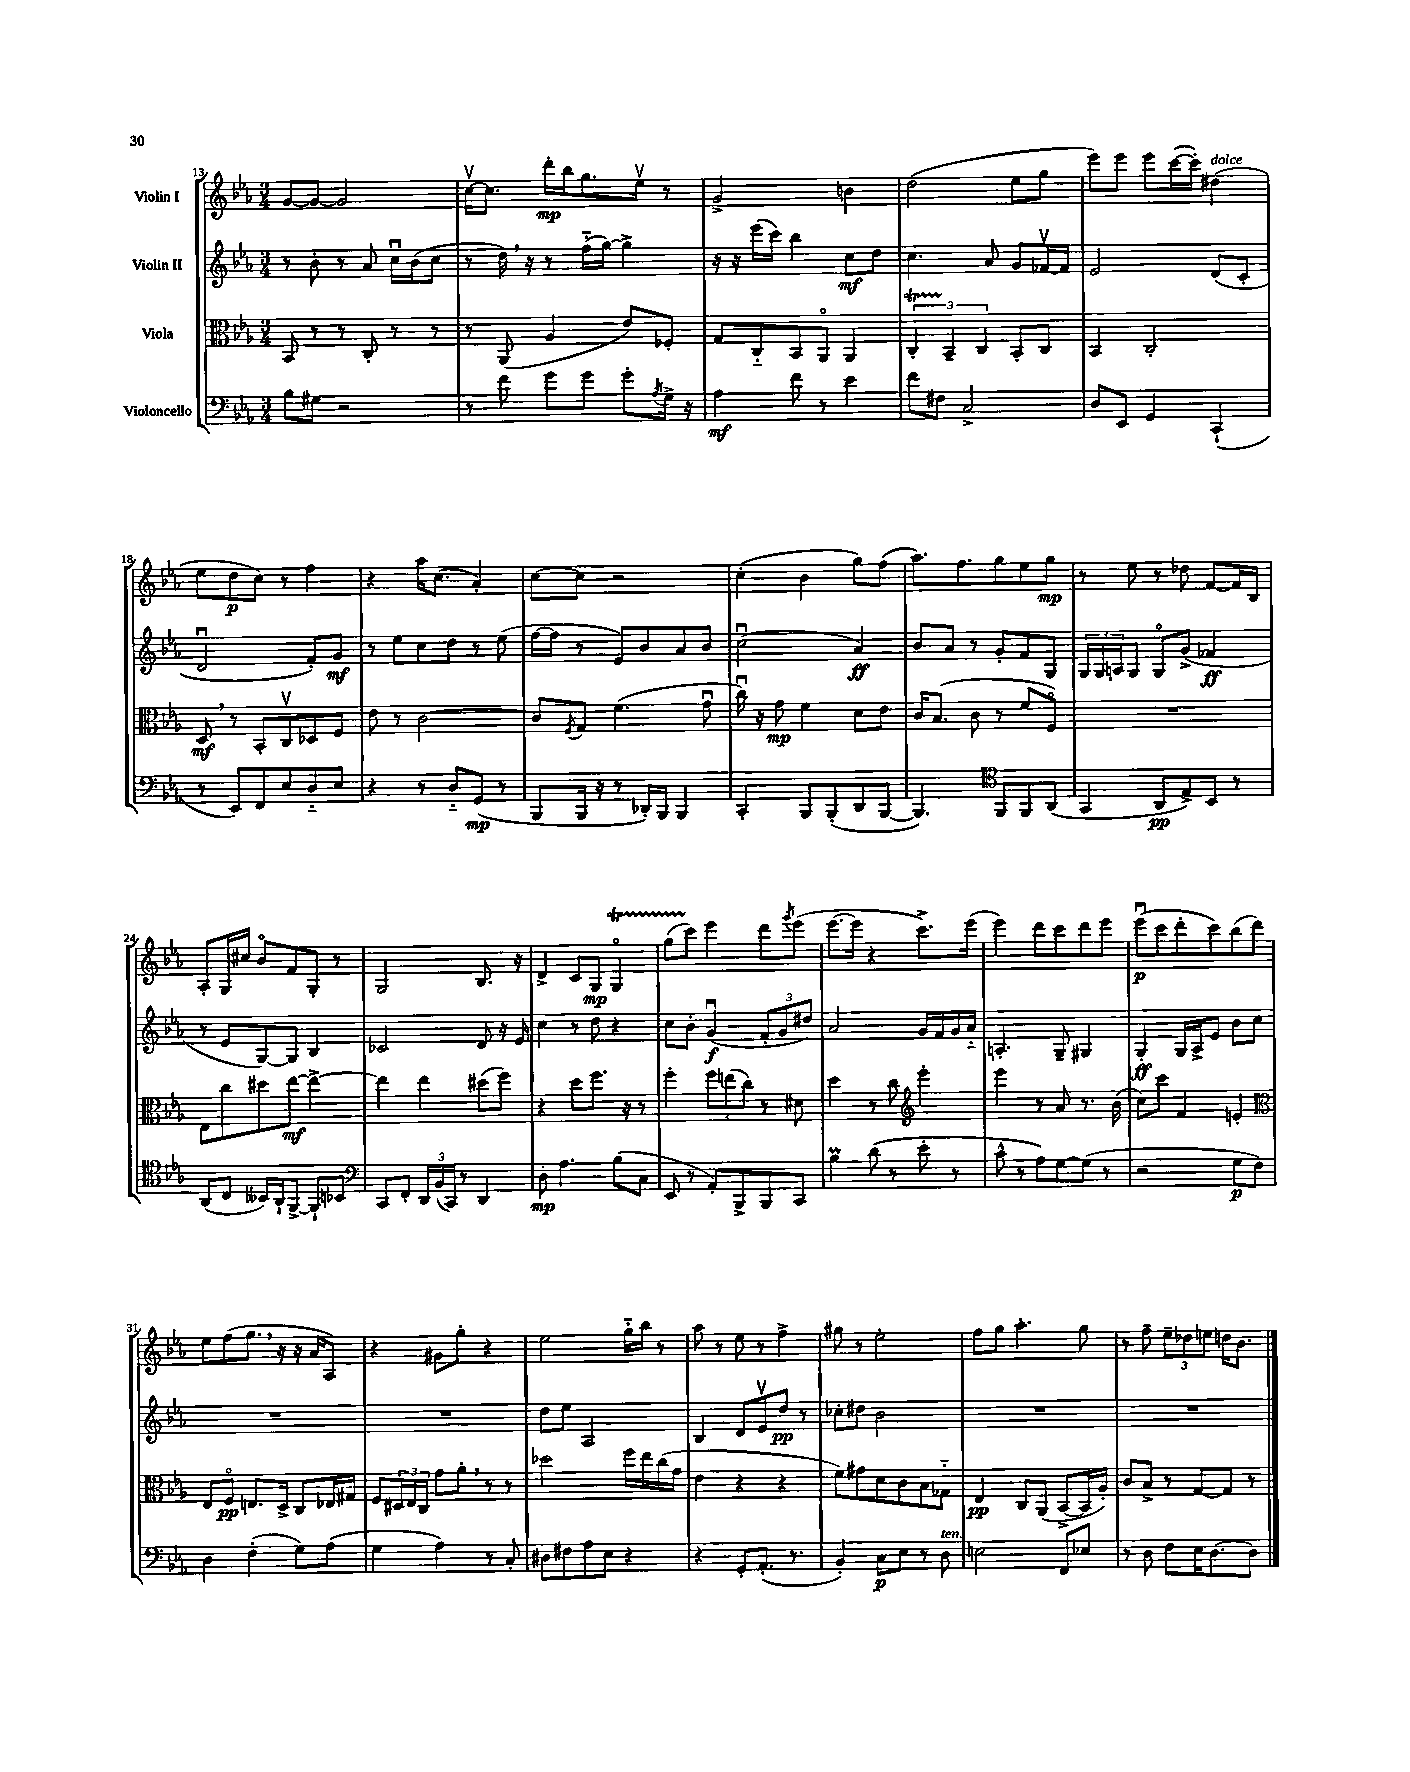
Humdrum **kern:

**kern	**kern	**kern	**kern
*staff4	*staff3	*staff2	*staff1
*clefF4	*clefC3	*clefG2	*clefG2
*k[b-e-a-]	*k[b-e-a-]	*k[b-e-a-]	*k[b-e-a-]
*M3/4	*M3/4	*M3/4	*M3/4
8B-	8BB-	8r	[8g
8G#	8r	8b-'	8g_
2r	8r	8r	2g]
.	8C'	8a-	.
.	8r	16ccu	.
.	.	(16b-	.
.	8r	8cc	.
=	=	=	=
8r	8r	8r	[16ccv
.	.	.	8.cc]
8f	(8AA-	16dd)	.
.	.	16r	.
8g	4A-	8r	16ddd'
.	.	.	16bb-
8g	.	(16ff'~	8.gg
.	.	[16gg)	.
8g'	8e-)	4gg^]	.
.	.	.	16ee-v
8qA-	.	.	.
16G^	8F-'	.	8r
16r	.	.	.
=	=	=	=
4A-	8G	16r	2g^
.	.	16r	.
.	8C'~	(16eee-	.
.	.	16ccc)	.
8f	8BB-	4bb-	.
8r	8AA-o	.	.
4e-	4AA-	8cc	4b
.	.	8dd	.
=	=	=	=
8f	6C'	4.cc	(2dd
8F#	.	.	.
.	6BB-~	.	.
2C^	.	.	.
.	6C	.	.
.	.	8a-	.
.	8BB-'	8g	8ee-
.	8C	[16f-v	8gg
.	.	16f-]	.
=	=	=	=
8D	4BB-	2e-	8eee-)
8EE-	.	.	8eee-
4GG	2C'	.	8eee-
.	.	.	([16ccc
.	.	.	16ccc'])
(4CC`	.	(8d	(4dd#
.	.	8c'	.
=	=	=	=
8r	8D	2du	8ee-
8EE-)	8r	.	8dd
8FF	8BB-'	.	8cc)
8E-	8Cv	.	8r
8D'~	8D-	8f')	4ff
8E-	8F	8g	.
=	=	=	=
4r	8e-	8r	4r
.	8r	8ee-	.
8r	[2c	8cc	16aa-
.	.	.	(8.cc
8D'~	.	8dd	.
(8GG	.	8r	4a-')
8r	.	(8ee-	.
=	=	=	=
8BBB-	8c]	[16ff	[8cc
.	.	16ff]	.
.	8qF	.	.
16BBB-	8G	8r	8cc]
16r	.	.	.
8r	(4.f	8e-)	2r
16DD-')	.	8b-	.
16BBB-	.	.	.
4BBB-	.	8a-	.
.	8gu	8b-	.
=	=	=	=
4CC'	16ccu)	(2ccu	(4cc'
.	16r	.	.
.	8g	.	.
8BBB-	4f	.	4b-
(8BBB-'	.	.	.
8DD	8d	4a-)	8gg)
[8BBB-	8e-	.	(8ff
=	=	=	=
4.BBB-])	16c	8b-	8.aa-)
.	(8.B-	.	.
.	.	8a-	.
.	.	.	8.ff
.	8c	8r	.
*clefC4	*	*	*
8FF	8r	8g'	8gg
8FF	8f	8f	8ee-
(8AA-	8Fo)	8G	8gg
=	=	=	=
4GG	2.r	24G	8r
.	.	24G	.
.	.	24A	.
.	.	8G	8ee-
8AA-	.	8Go	8r
8E-^)	.	(8g^	8dd-
8BB-	.	4f-	[8f
8r	.	.	16f]
.	.	.	16B-
=	=	=	=
(8AA-	8E-	8r	8A-'
8C	8cc	8e-	16G
.	.	.	16cc#
16BB--)	8dd#	[8G)	8b-o
16AA-`	.	.	.
[8FF^	[8ee-	8G]	8f
8FF`]	4ee-^_	4B-	8G'
8BB-	.	.	8r
=	=	=	=
*clefF4	*	*	*
8CC	4ee-]	2c-	2G
8FF'	.	.	.
24DD	4ee-	.	.
(24BB-	.	.	.
24CC)	.	.	.
8r	.	.	.
4DD	(8dd#	8d	8.B-
.	8ff)	16r	.
.	.	16e-	16r
=	=	=	=
8D'	4r	4cc	4d^
4.A-	.	.	.
.	8dd	8r	8c
.	8.ff	8dd	8G
(8B-	.	4r	4Go
.	16r	.	.
8C	8r	.	.
=	=	=	=
8EE-	4ff'	8cc	(8gg
8r	.	8b-'	8ccc)
8AA-')	12ff	(4gu	4eee-
.	(12ee	.	.
8BBB-^	.	.	.
.	12cc)	.	.
8BBB-	8r	12f'	8ddd
.	.	12g	.
.	.	.	8qggg
8CC	8d#	.	(8eee-
.	.	12dd#)	.
=	=	=	=
4B-	4dd	2a-	[8.eee-
.	.	.	16eee-]
(8d	8r	.	4r
8r	8cc	.	.
*	*clefG2	*	*
8e-'	4eee-'	16g	8.ccc^)
.	.	16f	.
8r	.	16g	.
.	.	16a-'~	(16eee-
=	=	=	=
8c^^	4eee-	4.A'	4eee-)
8r	.	.	.
8A-)	8r	.	8ddd
[8G	8a-	8G~	8ccc
(8G]	8.r	4G#	8ddd
8r	.	.	8eee-
.	(16b-	.	.
=	=	=	=
2r	8cc)	4G'	(8eee-u
.	8ccc	.	8ccc
.	4f	16G	8ddd'
.	.	16A-^	.
.	.	8e-	8ccc)
8G	4e'	8b-	(8bb-
8F)	.	8cc	8ddd)
=	=	=	=
*	*clefC3	*	*
4D	8E-	2.r	8ee-
.	8Fo	.	(8ff
(4F'	8.E	.	8.gg
.	16D^	.	16r
8G)	8C	.	16r
.	.	.	16a-
(8A-	16E-	.	8A-)
.	16G#	.	.
=	=	=	=
4G	8F	2.r	4r
.	24D#	.	.
.	24E-	.	.
.	24C	.	.
4A-)	8g	.	8g#
.	8a-'	.	8gg'
8r	8r	.	4r
8C'	8r	.	.
=	=	=	=
8D#	2dd-	8dd	2ee-
8F#	.	8ee-	.
8A-	.	2A-	.
8E-	.	.	.
4r	16ff	.	16gg'~
.	16ee-	.	16bb-
.	(16cc	.	8r
.	16g	.	.
=	=	=	=
4r	4e-	4B-	8aa-
.	.	.	8r
8GG'	4r	8d	8ee-
(8.AA-'	.	8e-v	8r
.	4r	8dd	4ff^
8.r	.	.	.
.	.	8r	.
=	=	=	=
4BB-')	8f)	8cc-'	8gg#
.	8g#	8dd#	8r
8C	8d	2b-	2ee-'
8E-	8c	.	.
8r	8B-	.	.
8D	8G-'~	.	.
=	=	=	=
2E	4E-	2.r	8ff
.	.	.	8gg
.	8C	.	4.aa-'
.	(8AA-	.	.
8FF	[8BB-^	.	.
8E-	16BB-]	.	8gg
.	16A-')	.	.
=	=	=	=
8r	8c	2.r	8r
8D	8B-^	.	8ff~
8F	8r	.	12ee-~
.	.	.	12dd-
16E-	[8G	.	.
.	.	.	12ee
[8.D	.	.	.
.	8G]	.	16dd
.	.	.	8.b-
8D]	8r	.	.
==	==	==	==
*-	*-	*-	*-
